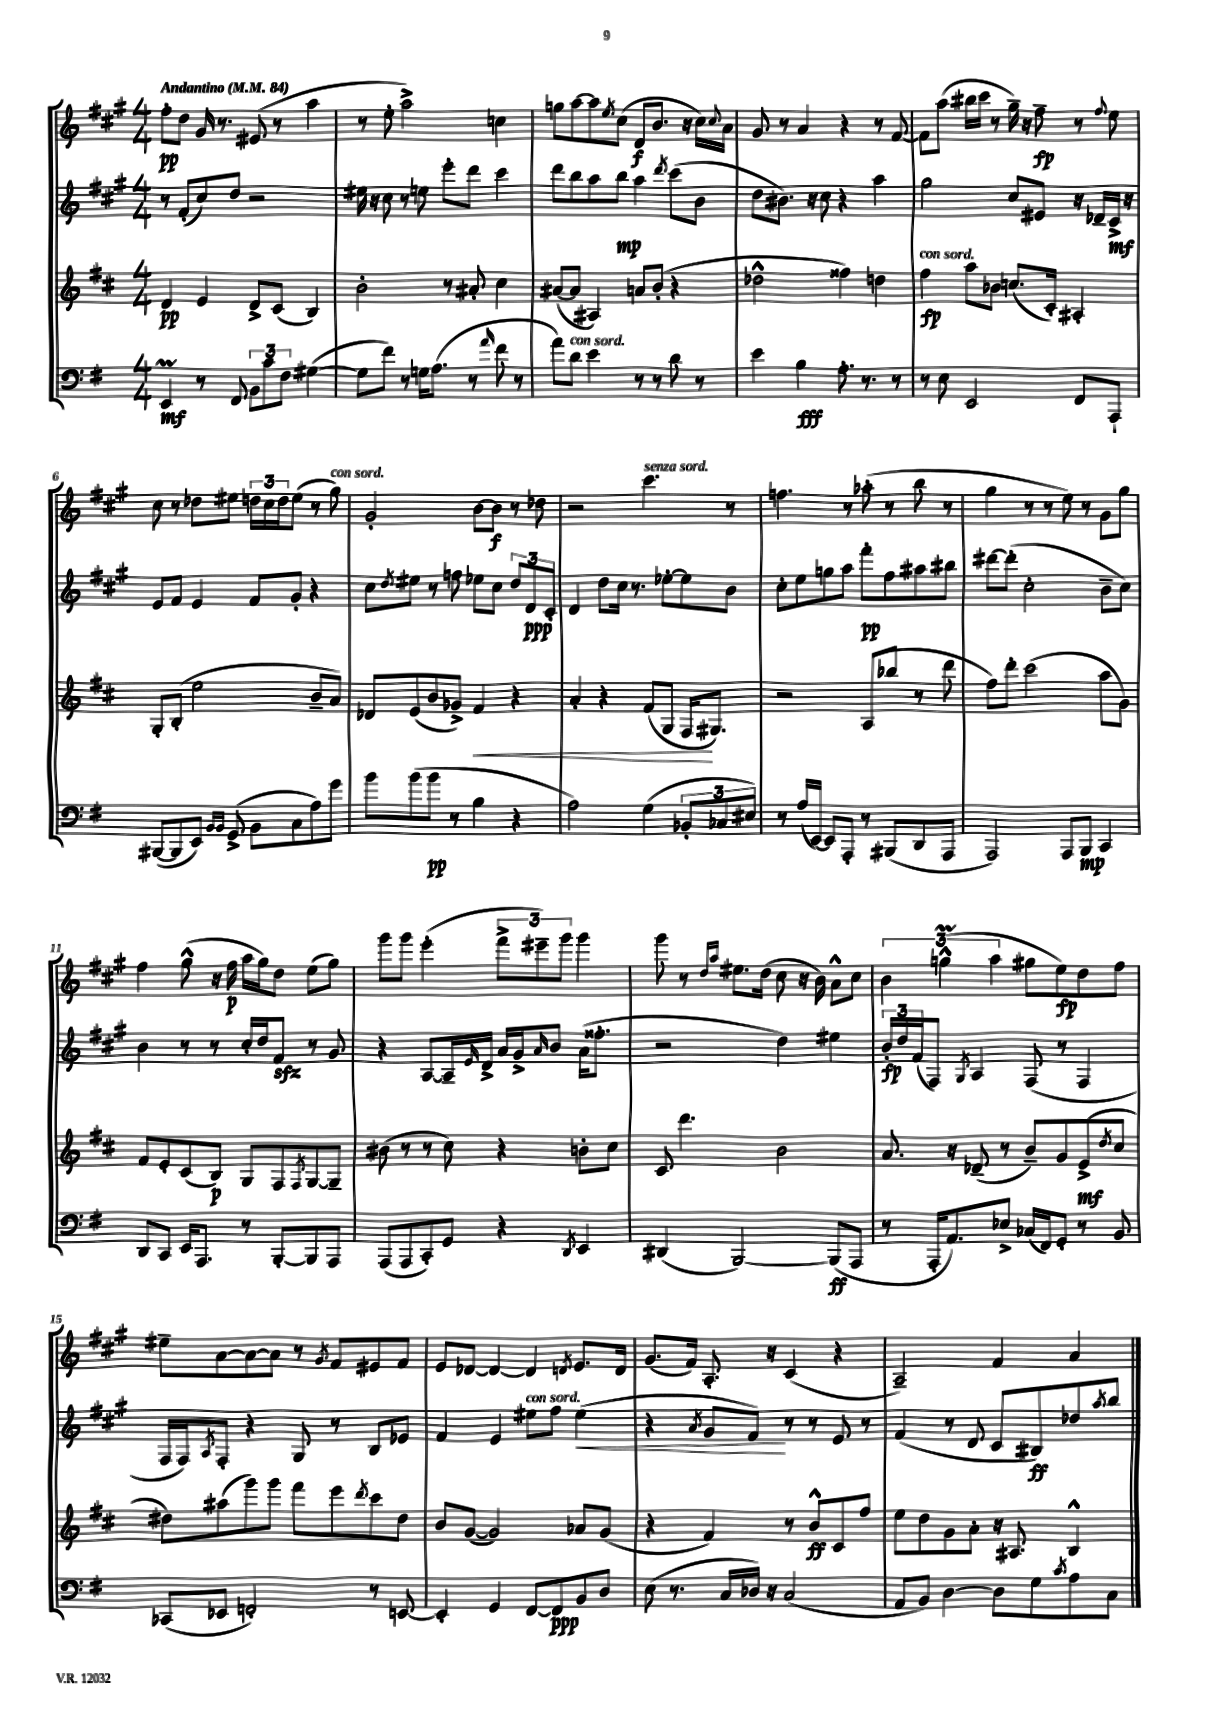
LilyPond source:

<<
\new StaffGroup <<
\new Staff = "s0" {
    \clef treble \key a \major \numericTimeSignature \time 4/4 \tempo "Andantino" 4 = 84
    fis''8-.\pp d''8 gis'16 r8. eis'8( r8 a''4 |
    r8 e''8-. a''2->) c''4 |
    g''8 a''8~ a''8 \acciaccatura { e''8 } cis''8( d'8\f b'8. r16 cis''16) \appoggiatura { cis''8 } a'16 |
    gis'8 r8 a'4 r4 r8 fis'8~ |
    fis'8 a''8( bis''16 cis'''16 r8 gis''16--) r16 fis''8--\fp r8 \appoggiatura { fis''8 } e''8 |
    cis''8 r8 des''8 eis''8 \tuplet 3/2 { d''16 cis''16 d''16 } eis''8( r8 gis''8^\markup { \italic "con sord." }) |
    gis'2-. b'8~ b'8\f r8 des''8 |
    r2 cis'''4.^\markup { \italic "senza sord." } r8 |
    f''4. r8 aes''8-.( r8 b''8 r8 |
    gis''4 r8 r8 e''8) r8 gis'8 gis''8 |
    fis''4 gis''8-^( r16 fis''16\p a''16 gis''16) d''8 e''8( gis''8) |
    gis'''8 gis'''8 e'''4-.( \tuplet 3/2 { fis'''8-> eis'''8--) gis'''8 } gis'''4 |
    gis'''8 r8 \grace { d''16 a''16 } eis''8. d''16( cis''8 r16 b'16) a'8-^ cis''8 |
    \tuplet 3/2 { b'4 g''4-^\prall( a''4 } gis''8 e''8\fp) d''8 fis''8 |
    eis''8-- a'8~ a'8~ a'8 r8 \acciaccatura { gis'8 } fis'8 eis'8 fis'8 |
    e'8 des'8~ des'4~ des'4 \acciaccatura { d'8 } e'8. d'16 |
    gis'8.( fis'16) a8.-. r16 cis'4( r4 |
    a2--) fis'4 a'4 \bar "|." |
}
\new Staff = "s1" {
    \clef treble \key a \major \numericTimeSignature \time 4/4
    r8 fis'8-.( cis''8) d''8 r2 |
    eis''16 r16 cis''8 r8 e''8 e'''8-. d'''8 cis'''4 |
    d'''8 b''8 a''8 b''8\mp a''4 \acciaccatura { d'''8 } cis'''8( b'8 |
    d''8 bis'8.) r16 cis''8 r4 a''4 |
    gis''2 cis''8 eis'8 r16 des'16-- cis'16->\mf r16 |
    e'8 fis'8 e'4 fis'8 gis'8-. r4 |
    cis''8 \acciaccatura { d''8 } eis''8 r8 f''8 ees''8 cis''8 \tuplet 3/2 { d''8 d'8\ppp cis'8-. } |
    d'4 d''8 cis''16 r8. ees''8~-. ees''8 b'8 |
    cis''8-. e''8 g''8 a''8 fis'''8-.\pp fis''8 ais''8 bis''8 |
    dis'''8~ dis'''8-.( cis''2-. b'8-- cis''8) |
    b'4 r8 r8 cis''16-. d''16 fis'8\sfz r8 gis'8 |
    r4 a8~ a16-- \grace { e'16 } d'16-> a'16 gis'16-> \grace { a'16 } b'8 a'16( fisis''8.-. |
    r2 d''4) eis''4 |
    \tuplet 3/2 { b'16-.\fp d''16 fis'16( } fis8) \acciaccatura { gis8 } a4 fis8( r8 fis4 |
    fis16 fis16) \acciaccatura { a8 } fis8-. r4 gis8 r8 b8 ees'8 |
    fis'4 e'4 eis''8^\markup { \italic "con sord." } fis''8 eis''4\<( |
    r4 \acciaccatura { a'8 } gis'8 fis'8\!) r8 r8 e'8 r8 |
    fis'4( r8 d'8 cis'8 bis8\ff) des''8 \acciaccatura { a''8 } b''8 \bar "|." |
}
\new Staff = "s2" {
    \clef treble \key d \major \numericTimeSignature \time 4/4
    d'4\pp e'4 d'8-> cis'8( b4) |
    b'2-. r8 ais'8-. cis''4 |
    ais'8~( ais'8 ais4) a'8 b'8-.( r4 |
    des''2-^ fisis''4) d''4 |
    fis''4\fp^\markup { \italic "con sord." } a''8 bes'8 c''8.( cis'16-.) ais4-. |
    g8-. b8-.( e''2 b'8-- a'8) |
    des'8 e'8( b'8 ges'8->) fis'4\< r4 |
    a'4-. r4 fis'8( g8 fis16\! gis8.) |
    r2 a8( bes''8 r8 d'''8 |
    fis''8) d'''8-. cis'''2( a''8 g'8) |
    fis'8 e'8-. cis'8( b8\p) g8 fis8 \acciaccatura { fis8 } g8~ g8-- |
    bis'8( r8 r8 cis''8) r4 b'8-. cis''8 |
    cis'8 d'''4. b'2 |
    a'8. r16 des'8--( r8 b'8--) g'8 e'8->\mf( \acciaccatura { d''8 } cis''8 |
    dis''8) ais''8( g'''8) g'''8 fis'''8 e'''8 \acciaccatura { d'''8 } cis'''8 dis''8 |
    b'8 g'8~( g'2) aes'8 g'8( |
    r4 fis'4) r8 b'8-^\ff cis'8 fis''8 |
    e''8 d''8 g'8 a'8-. r16 ais8. b4-^ \bar "|." |
}
\new Staff = "s3" {
    \clef bass \key g \major \numericTimeSignature \time 4/4
    e,4\prall\mf r8 fis,8 \tuplet 3/2 { b,8 c'8 fis8 } gis4~( |
    gis8 fis'8) r8 g16 a8.( r8 \grace { a'16 } fis'8 r8 |
    a'8) d'8^\markup { \italic "con sord." } e'4 r8 r8 d'8 r8 |
    e'4 b4\fff a8.-. r8. r8 |
    r8 e8 e,2 fis,8 a,,8-! |
    bis,,8~( bis,,8 e,8) \grace { b,16 b,16 } g,8->( b,8 c8 a8) g'8 |
    b'8 b'8( b'8\pp r8 b4 r4 |
    a2) g4( \tuplet 3/2 { bes,8-. ces8 eis8) } |
    r8 a16( e,16~) e,8 a,,8-. r8 bis,,8( d,8 a,,8 |
    a,,2) a,,8 b,,8\mp c,4 |
    d,8 c,8 e,16 a,,8. r8 b,,8~-. b,,8 a,,8 |
    a,,8( a,,8 c,8-.) g,8 r4 \acciaccatura { d,8 } e,4 |
    dis,4( b,,2~) b,,8\ff( a,,8 |
    r8 a,,16-. a,8.) ees8-> ces16( fis,16) g,8-. r8 b,8 |
    ces,8( ees,8 f,2-.) r8 e,8~ |
    e,4-. g,4 fis,8~ fis,8\ppp b,8 d8 |
    e8( r8. c16 des16) r16 c2( |
    a,8 b,8) d4~ d8 g8 \acciaccatura { c'8 } a8 c8 \bar "|." |
}
>>
>>
